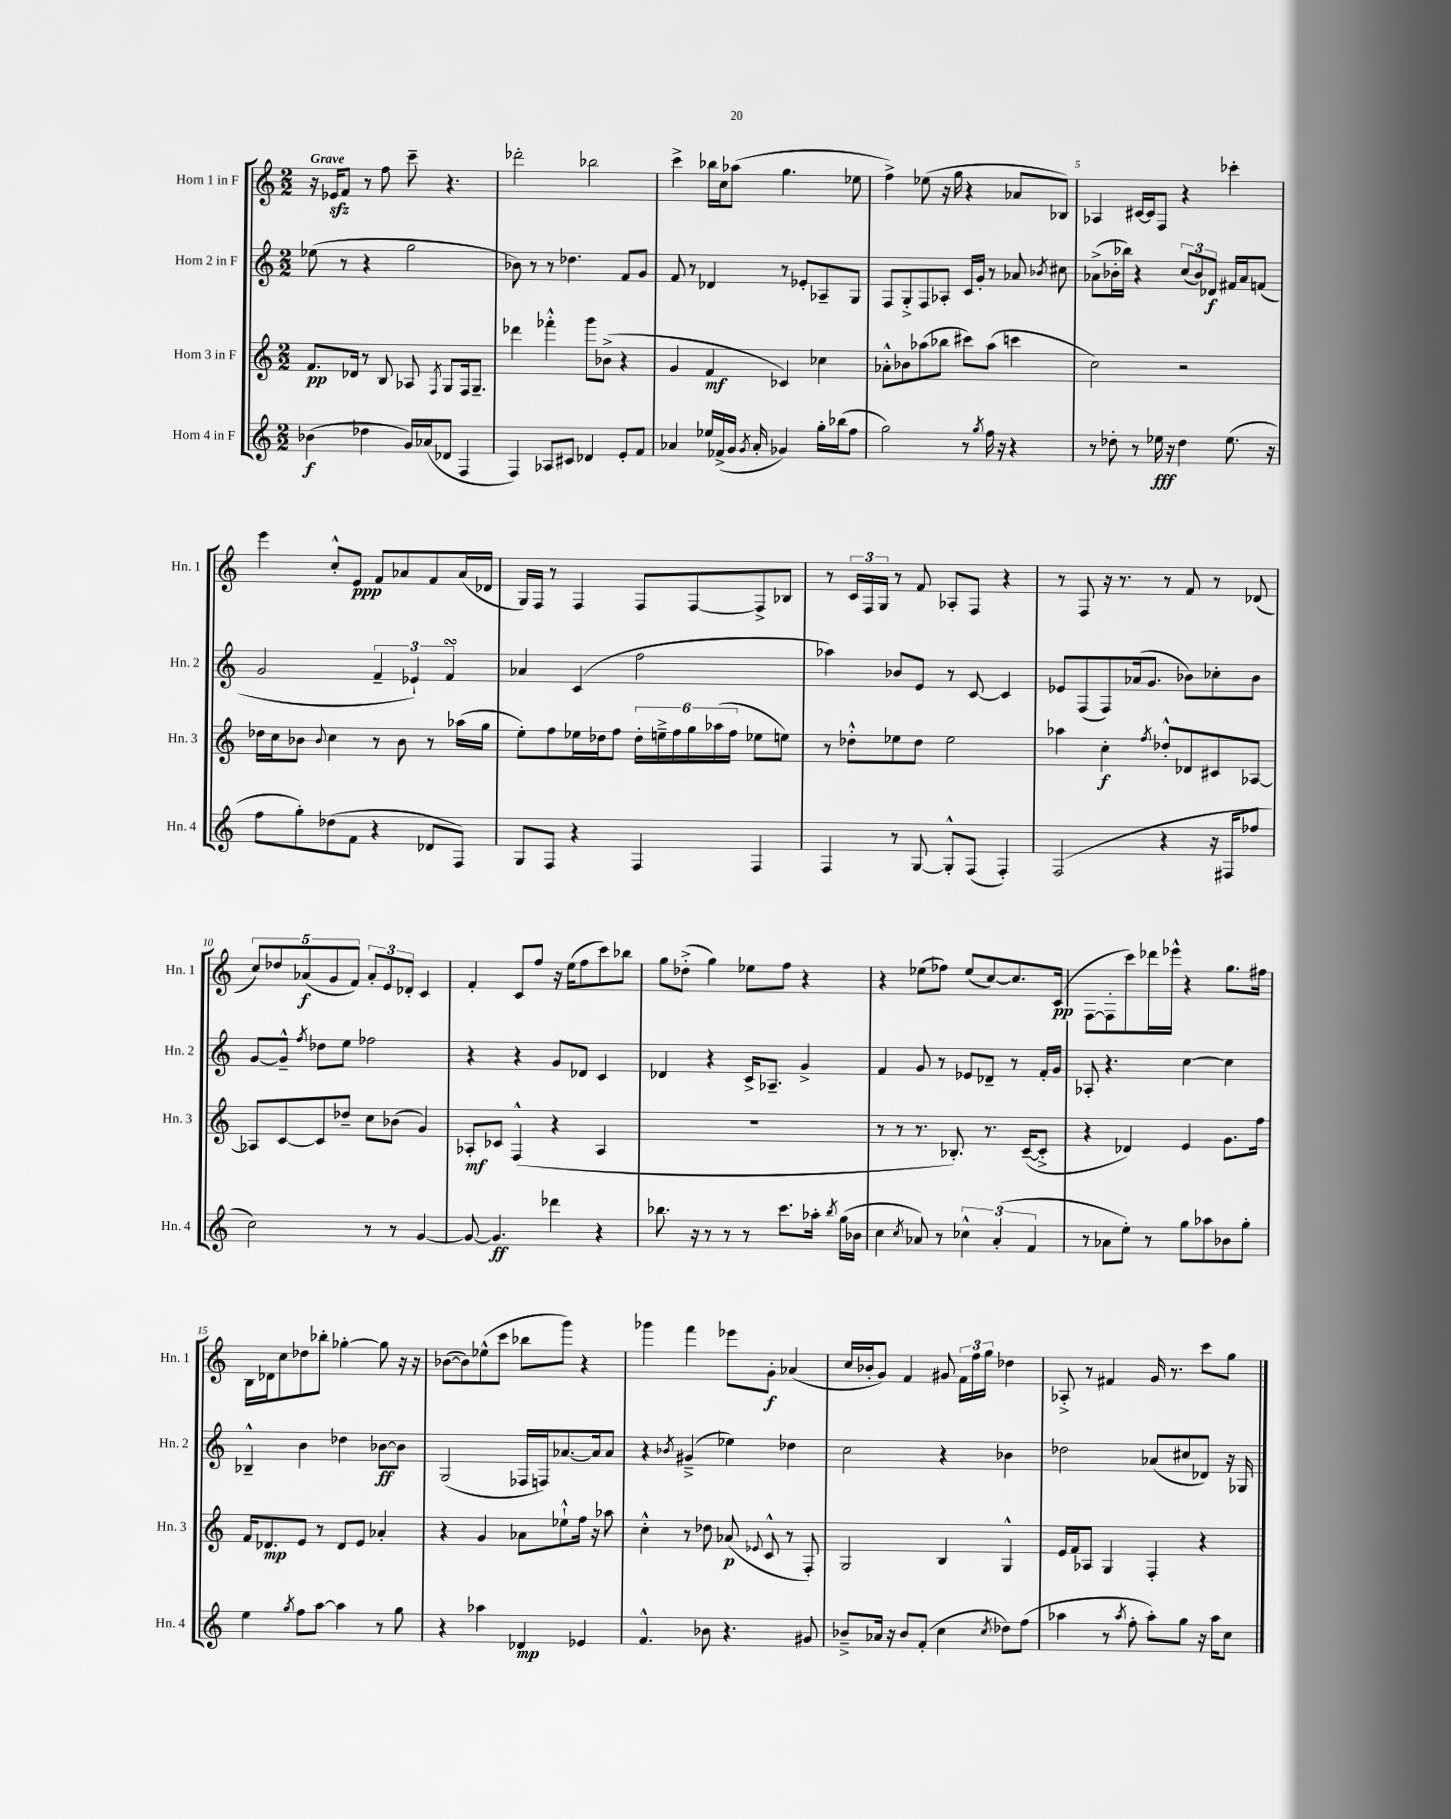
<<
\new StaffGroup <<
\new Staff = "s0" \with { instrumentName = "Horn 1 in F" shortInstrumentName = "Hn. 1" } {
    \clef treble \key c \major \numericTimeSignature \time 2/2 \tempo "Grave"
    \autoBeamOff r16 ees'16[\sfz f'8] r8 f''8 c'''8-- r4. |
    des'''2-. bes''2 |
    c'''4-> bes''16[ c''16 aes''8]( g''4. ees''8 |
    f''4->) ees''8( r16 g''16 r4 aes'8[ bes8]) |
    aes4 cis'16[~ cis'16 f8] r4 ces'''4-. |
    e'''4 c''8[-.-^ e'8]\ppp f'8[ aes'8 f'8 aes'16( des'16] |
    g16[) f16] r8 f4 f8[ f8~ f8-> bes8] |
    r8 \tuplet 3/2 { c'16[ f16 g16] } r8 f'8 aes8[-. f8] r4 |
    r8 f8 r16 r8. r8 f'8 r8 des'8( |
    \tuplet 5/4 { c''8[) des''8 aes'8\f( g'8 f'8]) } \tuplet 3/2 { aes'8[-. e'8 des'8]-. } c'4 |
    f'4-. c'8[ f''8] r16 e''16[( f''8 c'''8) bes''8] |
    g''8[ des''8]-.->( g''4) ees''8[ f''8] r4 |
    r4 ees''8[( fes''8]) ees''8[( c''8~) c''8. c'16]\pp( |
    f8[~ f8-. c'''8) des'''16 ees'''16]-^ r4 g''8.[ fis''16] |
    b16[ des'16 c''8 des''8 bes''8]-. ges''4~-. ges''8 r16 r16 |
    bes'8[~( bes'8) ees''8-^( c'''8] bes''8[ g'''8]) r4 |
    ges'''4 f'''4 ees'''8[ g'8]-.\f aes'4( |
    c''16[ bes'16-. g'8]) f'4 gis'8 \tuplet 3/2 { f'16[ f''16 g''16] } des''4 |
    aes8-.-> r8 fis'4 g'16 r8. c'''8[ g''8] \bar "|." |
}
\new Staff = "s1" \with { instrumentName = "Horn 2 in F" shortInstrumentName = "Hn. 2" } {
    \clef treble \key c \major \numericTimeSignature \time 2/2
    \autoBeamOff ees''8( r8 r4 g''2 |
    bes'8) r8 r8 des''4. f'8[ g'8] |
    f'8 r8 des'4 r8 ees'8[-. aes8-- g8] |
    f8[ g8-.-> f8 aes8]-. c'16[ g'16]-. r8 aes'8 \acciaccatura { bes'8 } cis''8 |
    aes'8[->( bes'16-. bes''16]) r4 \tuplet 3/2 { c''8[( bes'8) des'8]\f } fis'16[ aes'16 f'8]( |
    g'2 \tuplet 3/2 { f'4-- ees'4-!) f'4\turn } |
    aes'4 c'4( f''2 |
    aes''4) bes'8[ e'8] r8 c'8~ c'4 |
    ees'8[ f8( f8) aes'16( g'8.] bes'8[) ces''8-. bes'8] |
    g'8[~ g'8]---^ \acciaccatura { f''8 } des''8[ e''8] fes''2 |
    r4 r4 g'8[ des'8] c'4 |
    des'4 r4 c'16[-> aes8.]-- g'4-> |
    f'4 g'8 r8 ees'8[ des'8]-- r8 f'16[-. g'16] |
    aes8-. r4. c''4~ c''4 |
    bes4---^ b'4 des''4 bes'8[~\ff bes'8] |
    g2( fes16[ f16) aes'8.~ aes'16 aes'8] |
    r4 \acciaccatura { bes'8 } gis'4--->( ees''4) des''4 |
    c''2 r4 bes'4 |
    des''2 aes'8[( cis''8 des'8]) r16 ges16 \bar "|." |
}
\new Staff = "s2" \with { instrumentName = "Horn 3 in F" shortInstrumentName = "Hn. 3" } {
    \clef treble \key c \major \numericTimeSignature \time 2/2
    \autoBeamOff f'8.[\pp des'16] r8 b8 aes8 \acciaccatura { f8 } g8[ f16 g8.]-- |
    des'''4 fes'''4-.-^ g'''8[ bes'8]->( r4 |
    g'4 f'4\mf ces'4) ces''4 |
    aes'8[-.-^ bes'8 aes''8( bes''8] cis'''8[) aes''8]( c'''4 |
    c''2) r2 |
    des''16[ c''16 bes'8] \appoggiatura { bes'8 } c''4 r8 bes'8 r8 aes''16[( g''16] |
    e''8[-.) f''8 ees''16 des''16 f''8] \tuplet 6/4 { des''16[-. e''16---> f''16 g''16 aes''16( f''16] } ees''8[ e''8]) |
    r8 des''8[-.-^ ees''8 des''8] ees''2 |
    aes''4 c''4-.\f \acciaccatura { f''8 } des''8[-.-^ des'8 cis'8 aes8]~ |
    aes8[ c'8~ c'8 des''8]-- c''8[ bes'8]( g'4) |
    aes8[-.\mf ces'8] f4-^( r4 aes4 |
    R1 |
    r8 r8 r8. bes8.-.) r8. c'16[~--( c'8]-.-> |
    r4 des'4) e'4 g'8.[ f''16] |
    f'16[ des'8.\mp e'8] r8 des'8[ e'8] aes'4-. |
    r4 g'4 aes'8[ ees''8-!-^ f''16] r16 aes''8 |
    c''4-.-^ r8 des''8 aes'8\p( \appoggiatura { ees'8 } c'8-^ r8 f8-.) |
    g2 b4 g4-^ |
    e'16[ f'16 aes8] g4 f4-. r4 \bar "|." |
}
\new Staff = "s3" \with { instrumentName = "Horn 4 in F" shortInstrumentName = "Hn. 4" } {
    \clef treble \key c \major \numericTimeSignature \time 2/2
    \autoBeamOff bes'4\f( des''4 g'16[) aes'16( des'8] f4 |
    f4) aes8[ cis'8] des'4 e'8[-. f'8] |
    aes'4 ees''16[ fes'16->( g'16] \acciaccatura { g'8 } aes'16-. ges'4) g''16[-. bes''16( f''8] |
    g''2) r8 \acciaccatura { g''8 } f''16 r16 r4 |
    r8 des''8-. r8 ees''16\fff r16 des''4 ees''8.( r16 |
    f''8[ g''8-.) des''8( f'8] r4 des'8[ f8]) |
    g8[ f8] r4 f4 f4 |
    f4 r8 g8~ g8[-.-^ f8]( f4-.) |
    f2( r4 r16 fis16[ fes''8] |
    c''2) r8 r8 g'4~ |
    g'8~ g'4.\ff des'''4 r4 |
    bes''8. r16 r8 r8 r8 c'''8.[ aes''16]-. \acciaccatura { bes''8 } g''16[( bes'16] |
    c''4 \acciaccatura { c''8 } aes'8) r8 \tuplet 3/2 { ces''4-^ aes'4-.( f'4 } |
    r8 aes'8[ e''8]-.) r8 g''8[ aes''8 bes'8 g''8]-. |
    e''4 \acciaccatura { g''8 } f''8[ a''8]~ a''4 r8 g''8 |
    r4 aes''4 des'4\mp ees'4 |
    f'4.-^ bes'8 r4. gis'8 |
    bes'8[---> aes'16] r16 bes'8[ f'8]-.( c''4 \acciaccatura { c''8 } des''8[) f''8]( |
    aes''4 r8 \acciaccatura { aes''8 } f''8-. aes''8[-.) g''8] r16 aes''16[ c''8] \bar "|." |
}
>>
>>
\layout { \context { \Score \override BarNumber.break-visibility = ##(#f #t #t) barNumberVisibility = #(every-nth-bar-number-visible 5) } }
